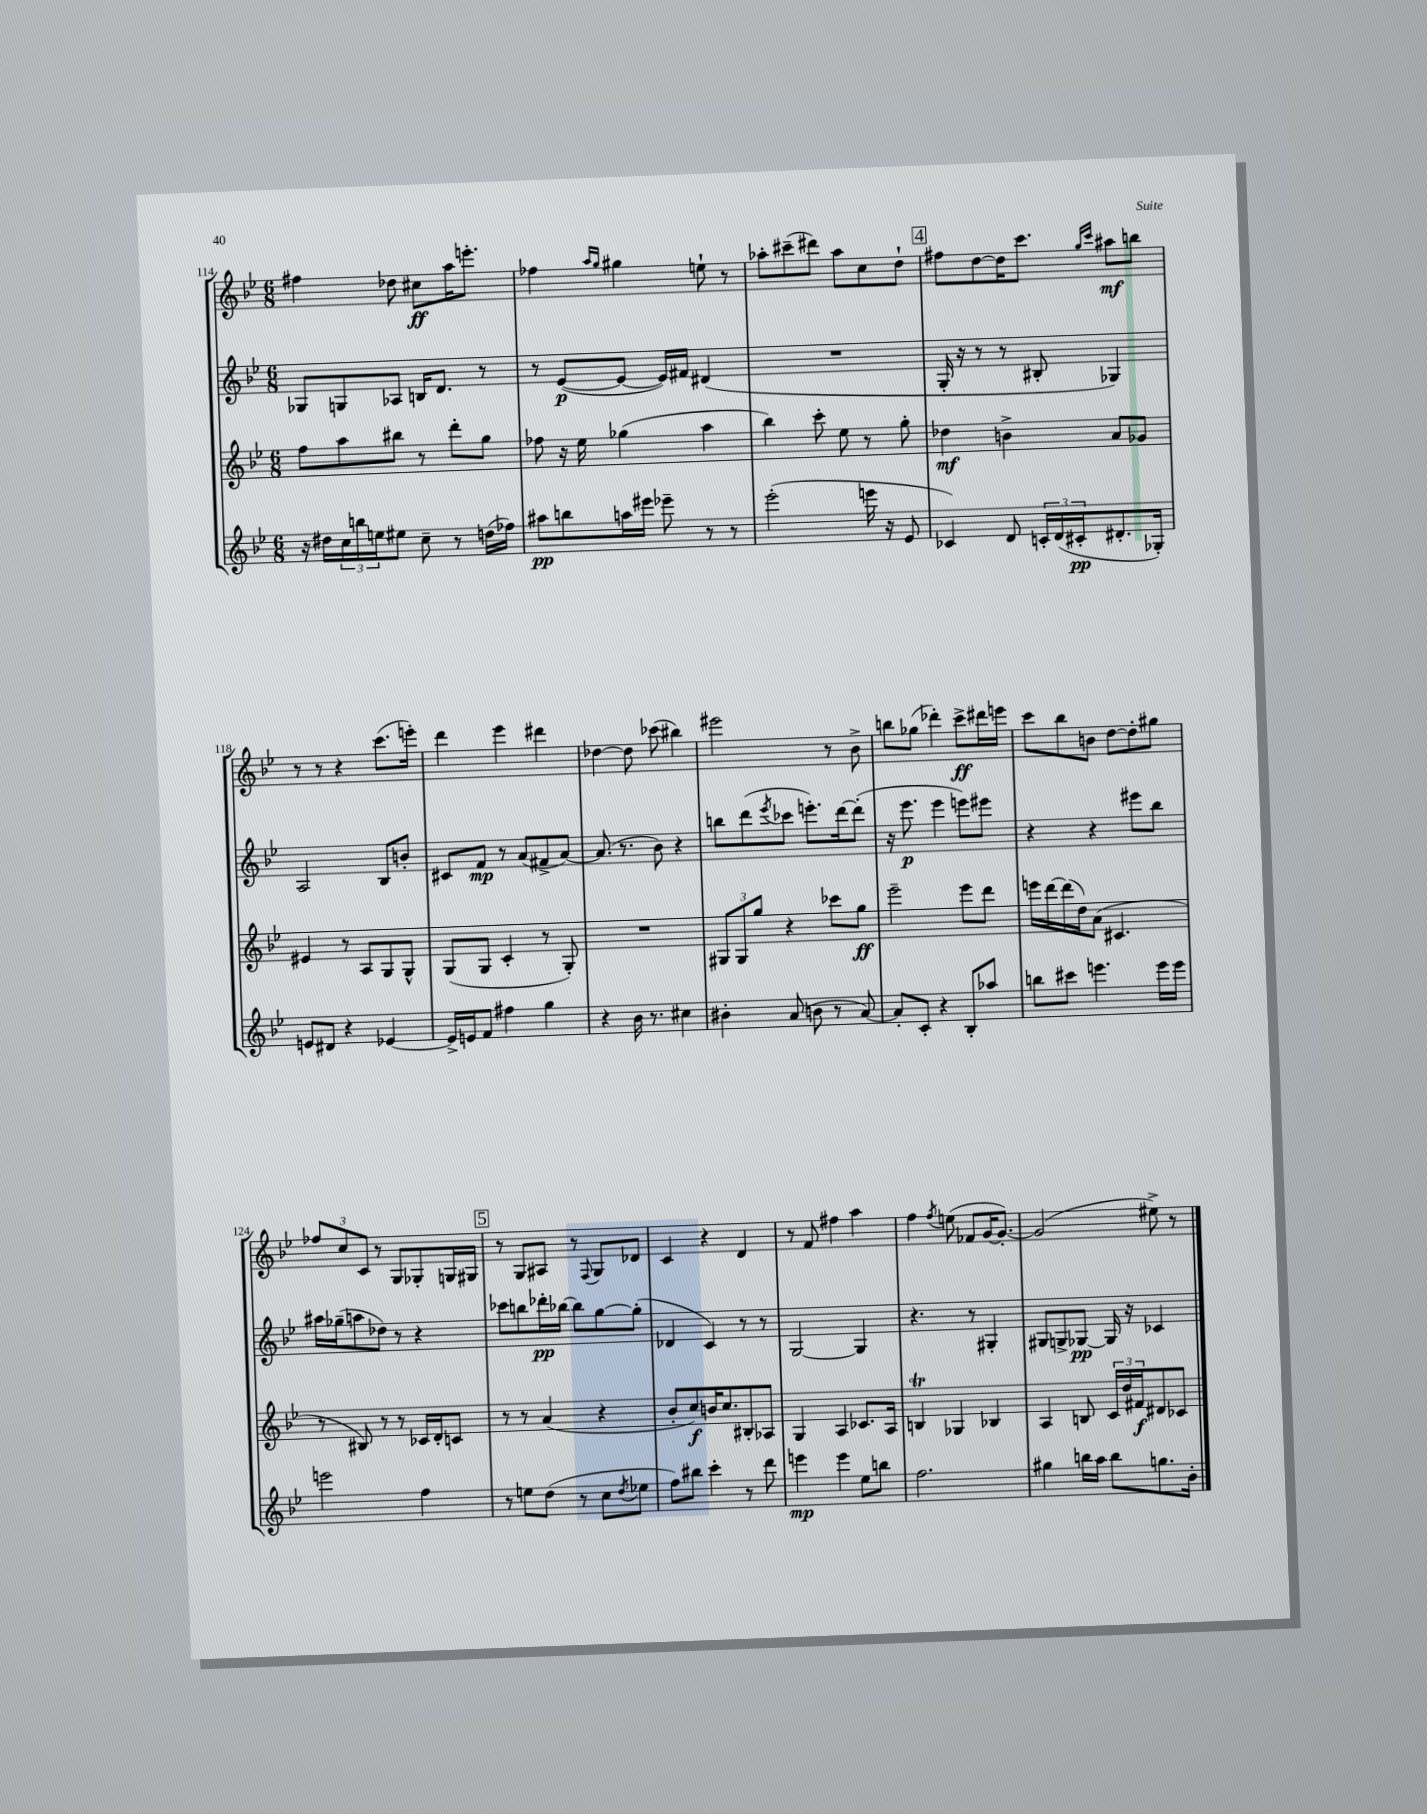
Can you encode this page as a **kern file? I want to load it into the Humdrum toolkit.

**kern	**dynam	**kern	**dynam	**kern	**dynam	**kern	**dynam
*part4	*part4	*part3	*part3	*part2	*part2	*part1	*part1
*staff4	*staff4	*staff3	*staff3	*staff2	*staff2	*staff1	*staff1
*clefG2	*	*clefG2	*	*clefG2	*	*clefG2	*
*k[b-e-]	*	*k[b-e-]	*	*k[b-e-]	*	*k[b-e-]	*
*M6/8	*	*M6/8	*	*M6/8	*	*M6/8	*
=114	=114	=114	=114	=114	=114	=114	=114
16r	.	8ff\L	.	8G-X/L	.	4ff#X\	.
16dd#X\LL	.	.	.	.	.	.	.
24cc\	.	8aa\	.	8Gn/	.	.	.
24bbn\	.	.	.	.	.	.	.
24een\J	.	.	.	.	.	.	.
8ee#X\J	.	8bb#X\J	.	8A-X/J	.	8dd-X\	.
8cc~\	.	8r	.	16Bn/KL	.	8cc#X\L	ff
.	.	.	.	8.d/J	.	.	.
8r	.	8ddd'\L	.	.	.	16aa\K	.
.	.	.	.	.	.	8.eeen'\J	.
(16ddn\LL	.	8gg\J	.	8r	.	.	.
16ff-X\JJ)	.	.	.	.	.	.	.
=115	=115	=115	=115	=115	=115	=115	=115
8aa#X\L	pp	8ff-X\	.	8r	.	4ff-X\	.
8bbn\	.	16r	.	([8e-/L	p	.	.
.	.	16ee-\	.	.	.	.	.
.	.	.	.	.	.	16qqaa/LL	.
.	.	.	.	.	.	16qqgg/JJ	.
16aan\L	.	(4gg-X\	.	8e-/J_	.	4gg#X\	.
16eee#X\JJ	.	.	.	.	.	.	.
8eee-X~\	.	.	.	16e-/LL])	.	.	.
.	.	.	.	16f#X/JJ	.	.	.
8r	.	4aa\	.	(4d#X/	.	8een`\	.
8r	.	.	.	.	.	8r	.
=116	=116	=116	=116	=116	=116	=116	=116
(2eee-'\	.	4bb-\)	.	2.r	.	8aa-X'\L	.
.	.	.	.	.	.	(8ccc#X~\	.
.	.	8ccc'\	.	.	.	8ddd#X\J)	.
.	.	8ee-\	.	.	.	8aa-\L	.
16eeen\	.	8r	.	.	.	8cc\	.
16r	.	.	.	.	.	.	.
8e-/	.	8gg'\	.	.	.	8dd`\J	.
!!LO:REH:place=s1:t=4
=117	=117	=117	=117	=117	=117	=117	=117
4c-X/)	.	4dd-X\	mf	16G'/	.	8ff#X\L	.
.	.	.	.	16r	.	.	.
.	.	.	.	8r	.	[8dd\	.
8d/	.	4bn^\	.	8r	.	16dd\K]	.
.	.	.	.	.	.	8.ccc\J	.
24cn'/LL	.	.	.	8B#X'/	.	.	.
(24d/	.	.	.	.	.	.	.
24c#X'/J	pp	.	.	.	.	.	.
.	.	.	.	.	.	16qqgg/LL	.
.	.	.	.	.	.	16qqccc/JJ	.
8.d#X'/	.	8a/L	.	4G-X/)	.	8aa#X\L	mf
.	.	8g-X/J	.	.	.	8bbn\J	.
16G-X'/Jk)	.	.	.	.	.	.	.
!!LO:LB:g=z
=118	=118	=118	=118	=118	=118	=118	=118
8en/L	.	4e#X/	.	2A/	.	8r	.
8d#X/J	.	.	.	.	.	8r	.
4r	.	8r	.	.	.	4r	.
.	.	8A/L	.	.	.	.	.
[4e-X/	.	8G/	.	8B-/L	.	(8.ccc\L	.
.	.	8G^^/J	.	8bn'/J	.	.	.
.	.	.	.	.	.	16eeen'\Jk)	.
=119	=119	=119	=119	=119	=119	=119	=119
16e-^/LL]	.	(8G/L	.	8c#X/L	.	4ddd\	.
16en/J	.	.	.	.	.	.	.
8f/J	.	8G/J	.	8f/J	mp	.	.
4ff#X\	.	4c'/	.	8r	.	4eee-\	.
.	.	.	.	(8a/L	.	.	.
4gg\	.	8r	.	8f#X^/	.	4ddd#X\	.
.	.	8G'/)	.	[8a/J)	.	.	.
=120	=120	=120	=120	=120	=120	=120	=120
4r	.	2.r	.	(8.a/]	.	[4dd-X\	.
.	.	.	.	8.r	.	.	.
16b-\	.	.	.	.	.	8dd-\]	.
8.r	.	.	.	.	.	.	.
.	.	.	.	8b-\)	.	(8ccc-X\	.
4cc#X\	.	.	.	4r	.	4bb#X\)	.
=121	=121	=121	=121	=121	=121	=121	=121
4b#X'\	.	12G#X/L	.	8bbn\L	.	2eee#X\	.
.	.	12G#/	.	.	.	.	.
.	.	.	.	(8ddd\	.	.	.
.	.	12gg/J	.	.	.	.	.
.	.	.	.	8qeee-/	.	.	.
(8a/	.	4r	.	8ccc-X\J	.	.	.
8bn\	.	.	.	8.eeen'\L)	.	.	.
8r	.	8ccc-X\L	.	.	.	8r	.
.	.	.	.	[16ddd\k	.	.	.
[8a/)	.	8gg\J	ff	(8ddd'\J]	.	8b-^\	.
=122	=122	=122	=122	=122	=122	=122	=122
8a'/L]	.	2eee-~\	.	16r	.	8bbn\L	.
.	.	.	.	8.eee-\	p	.	.
8c'/J	.	.	.	.	.	(8gg-X\J	.
4r	.	.	.	4eee-\	.	4ddd-X'\)	.
8B-'/L	.	8eee-\L	.	8eeen\L)	.	8ccc^\L	ff
8aa-X/J	.	8ddd\J	.	8eee#X\J	.	16ddd#X\L	.
.	.	.	.	.	.	16eeen\JJ	.
=123	=123	=123	=123	=123	=123	=123	=123
8bbn\L	.	16eeen\LL	.	4r	.	8ccc\L	.
.	.	[16ddd\	.	.	.	.	.
8ccc#X\J	.	(16ddd\]	.	.	.	8bb-\	.
.	.	16dd\J)	.	.	.	.	.
4.eeen\	.	(8a\J	.	4r	.	8bn\J	.
.	.	4.c#X/	.	.	.	[8dd\L	.
.	.	.	.	8eee#X\L	.	8dd'\]	.
16eee\LL	.	.	.	8bb-\J	.	8gg#X\J	.
16eee\JJ	.	.	.	.	.	.	.
!!LO:LB:g=z
=124	=124	=124	=124	=124	=124	=124	=124
2eeen\	.	8r	.	16aa#X\LL	.	12ff-X/L	.
.	.	.	.	(16gg-X~\J	.	.	.
.	.	.	.	.	.	12cc/	.
.	.	8B#X/)	.	8aan\	.	.	.
.	.	.	.	.	.	12c/J	.
.	.	8r	.	8dd-X\J)	.	8r	.
.	.	8r	.	8r	.	8G/L	.
4ff\	.	16c-X/LL	.	4r	.	8G-X'/	.
.	.	16d'/J	.	.	.	.	.
.	.	8cn/J	.	.	.	16Gn/L	.
.	.	.	.	.	.	16G#X/JJ	.
!!LO:REH:place=s1:t=5
=125	=125	=125	=125	=125	=125	=125	=125
8r	.	8r	.	8ccc-X\L	.	8r	.
8een\L	.	8r	.	8bbn\	.	8G/L	.
(8dd\J	.	(4a/	.	16ddd-X'\L	pp	8A#X/J	.
.	.	.	.	[16bb-X\JJ	.	.	.
8r	.	.	.	8bb-\L]	.	8r	.
.	.	.	.	.	.	8qqF/	.
8cc\L	.	4r	.	[8gg\	.	8G/L	.
8qdd/	.	.	.	.	.	.	.
8ee-X\J	.	.	.	(8gg'\J]	.	8d-X/J	.
=126	=126	=126	=126	=126	=126	=126	=126
8ff\L)	.	8b-'/L	.	4d-X/	.	4c/	.
8bb#X\J	.	8cc/)	f	.	.	.	.
4ccc'\	.	16bn/K	.	4c/)	.	4r	.
.	.	8.cc/	.	.	.	.	.
8r	.	8B#X'/	.	8r	.	4d/	.
8ddd\	.	8A-X/J	.	8r	.	.	.
=127	=127	=127	=127	=127	=127	=127	=127
4eeen\	mp	4G/	.	[2G/	.	8r	.
.	.	.	.	.	.	8f/	.
4eee\	.	4A/	.	.	.	4ff#X\	.
8ee-\L	.	8.c-X/L	.	4G/]	.	4aa\	.
8bbn\J	.	.	.	.	.	.	.
.	.	16A/Jk	.	.	.	.	.
=128	=128	=128	=128	=128	=128	=128	=128
2.ff\	.	4Bnt/	.	4.r	.	4ff\	.
.	.	.	.	.	.	8qff/	.
.	.	4G-X/	.	.	.	(8een\	.
.	.	.	.	8r	.	8f-X/L	.
.	.	4B-X/	.	4G#X'/	.	[16g/K	.
.	.	.	.	.	.	8.g'/J_)	.
=129	=129	=129	=129	=129	=129	=129	=129
4gg#X\	.	4A/	.	8G#X/L	.	(2g/]	.
.	.	.	.	8Gn^/	.	.	.
16bbn\LL	.	8Bn/	.	[8G-X/J	pp	.	.
16aa\JJ	.	.	.	.	.	.	.
8bb\L	.	24c/LL	.	16G-/]	.	.	.
.	.	24dd/	.	.	.	.	.
.	.	.	.	16r	.	.	.
.	.	24f#X/J	f	.	.	.	.
8.ggn\	.	8d#X/	.	4c-X/	.	8ee#X^\)	.
.	.	8c-X/J	.	.	.	8r	.
16b-'\Jk	.	.	.	.	.	.	.
==	==	==	==	==	==	==	==
*-	*-	*-	*-	*-	*-	*-	*-
